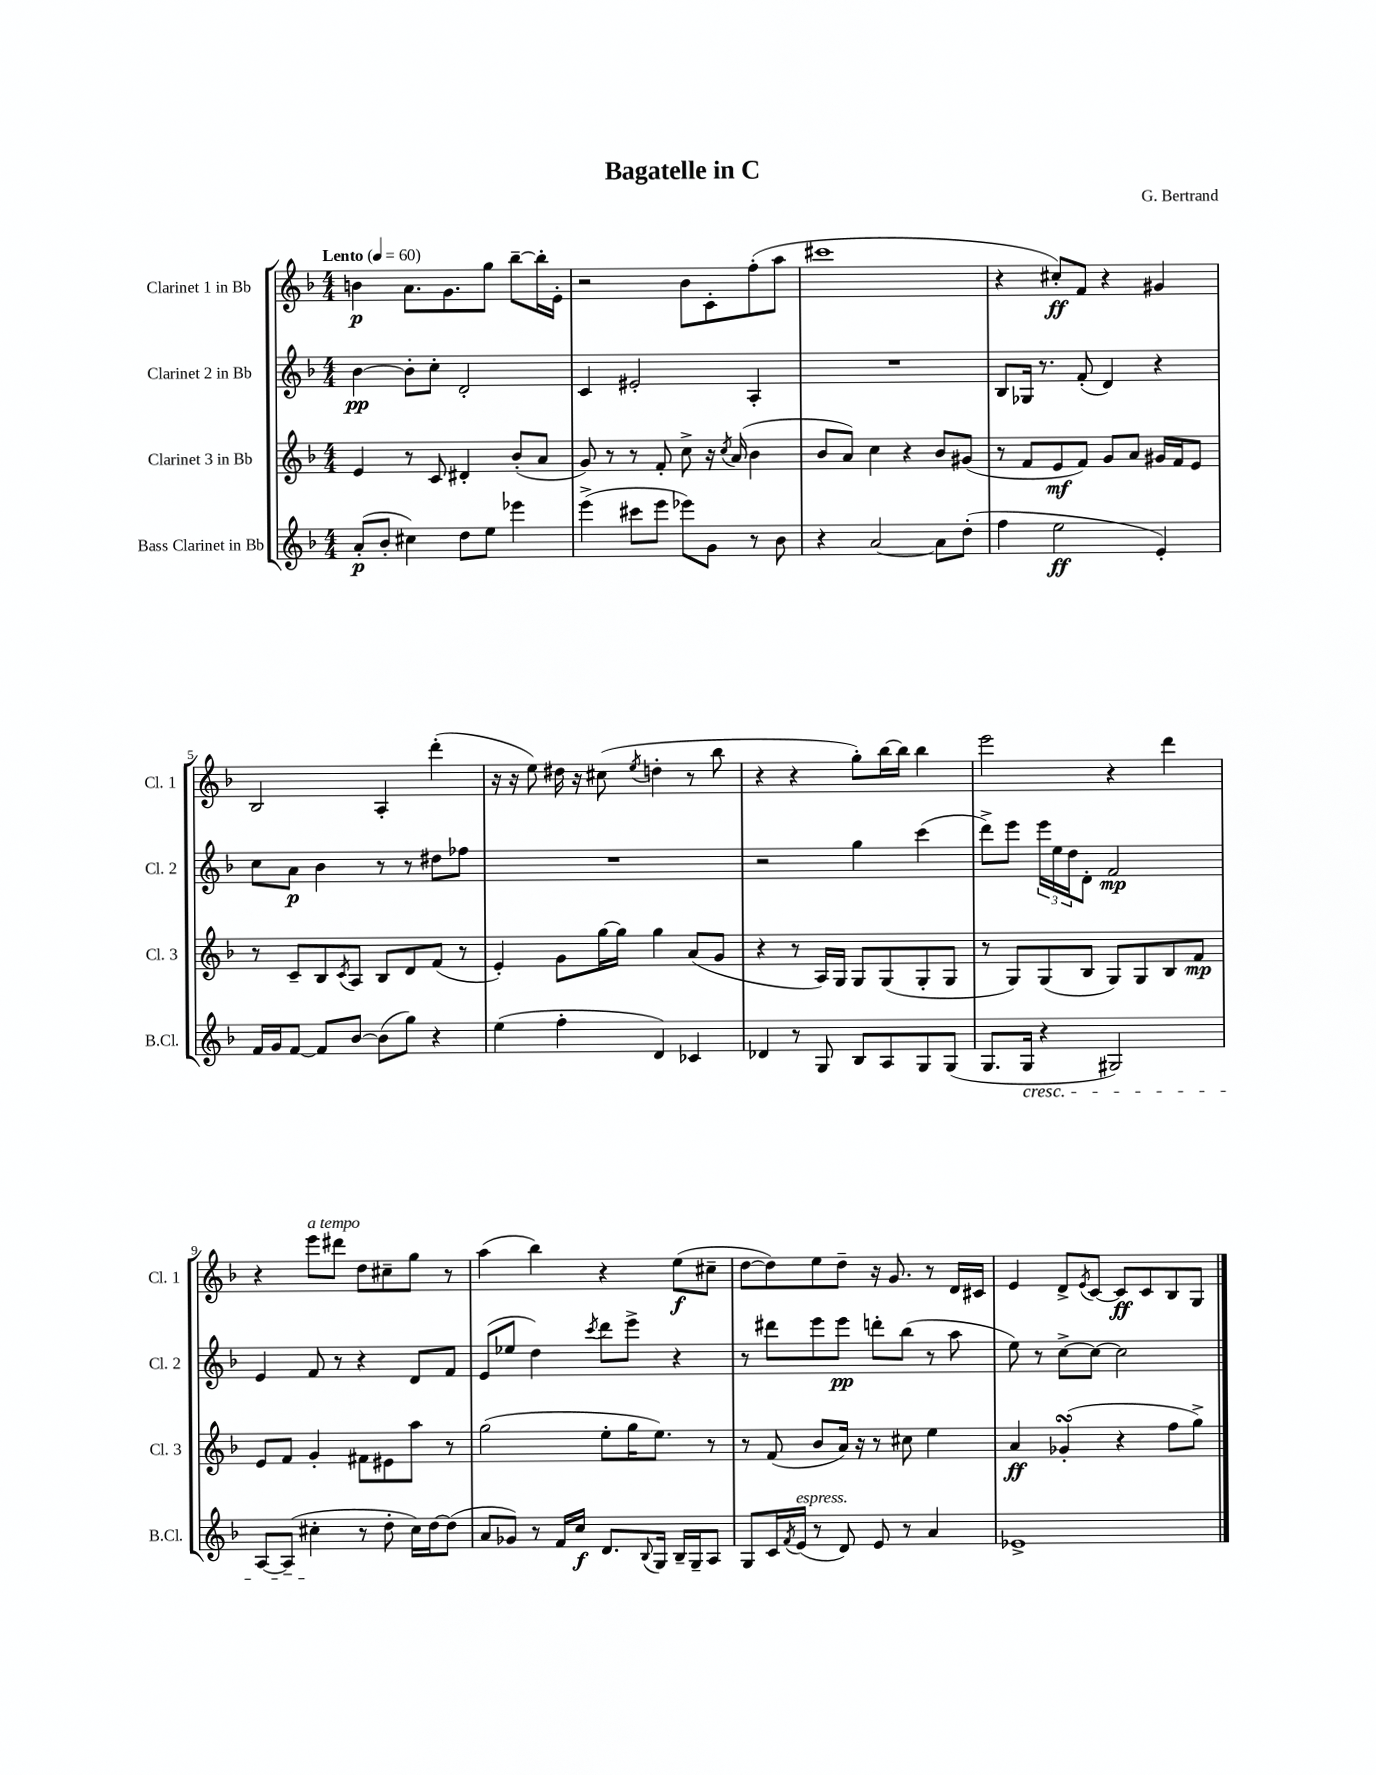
\header { title = "Bagatelle in C" composer = "G. Bertrand" }
<<
\new StaffGroup <<
\new Staff = "s0" \with { instrumentName = "Clarinet 1 in Bb" shortInstrumentName = "Cl. 1" } {
    \clef treble \key f \major \numericTimeSignature \time 4/4 \tempo "Lento" 4 = 60
    b'4\p a'8. g'8. g''8 bes''8~-- bes''16-. e'16-. |
    r2 bes'8 c'8-. f''8-.( a''8 |
    cis'''1 |
    r4 cis''8-.\ff) f'8 r4 gis'4 |
    bes2 a4-. d'''4-.( |
    r16 r16 e''8) dis''16 r16 cis''8( \acciaccatura { e''8 } d''4-. r8 bes''8 |
    r4 r4 g''8-.) bes''16~ bes''16 bes''4 |
    e'''2 r4 d'''4 |
    r4 e'''8^\markup { \italic "a tempo" } dis'''8 d''8 cis''8-- g''8 r8 |
    a''4( bes''4) r4 e''8\f( cis''8-- |
    d''8~ d''8) e''8 d''8-- r16 g'8. r8 d'16 cis'16 |
    e'4 d'8-> \acciaccatura { e'8 } c'8~ c'8\ff c'8 bes8 g8 \bar "|." |
}
\new Staff = "s1" \with { instrumentName = "Clarinet 2 in Bb" shortInstrumentName = "Cl. 2" } {
    \clef treble \key f \major \numericTimeSignature \time 4/4
    bes'4~\pp bes'8-. c''8-. d'2-. |
    c'4 eis'2-. a4-. |
    R1 |
    bes8 ges16 r8. f'8-.( d'4) r4 |
    c''8 a'8\p bes'4 r8 r8 dis''8 fes''8 |
    R1 |
    r2 g''4 c'''4( |
    d'''8->) e'''8 \tuplet 3/2 { e'''16 e''16 d''16 } d'8-. f'2\mp |
    e'4 f'8 r8 r4 d'8 f'8 |
    e'8( ees''8 d''4) \acciaccatura { c'''8 } d'''8 e'''8-> r4 |
    r8 dis'''8 e'''8 e'''8\pp d'''8-. bes''8( r8 a''8 |
    e''8) r8 c''8~-> c''8~ c''2 \bar "|." |
}
\new Staff = "s2" \with { instrumentName = "Clarinet 3 in Bb" shortInstrumentName = "Cl. 3" } {
    \clef treble \key f \major \numericTimeSignature \time 4/4
    e'4 r8 c'8 dis'4-. bes'8-.( a'8 |
    g'8) r8 r8 f'8-. c''8-> r16 \acciaccatura { c''8 } a'16( bes'4 |
    bes'8 a'8) c''4 r4 bes'8 gis'8( |
    r8 f'8 e'8\mf f'8) g'8 a'8 gis'16 f'16 e'8 |
    r8 c'8-- bes8 \acciaccatura { c'8 } a8 bes8 d'8 f'8( r8 |
    e'4-.) g'8 g''16~ g''16 g''4 a'8( g'8 |
    r4 r8 a16) g16 g8 g8( g8-. g8 |
    r8 g8) g8( bes8 g8) g8 bes8 f'8\mp |
    e'8 f'8 g'4-. fis'8 eis'8 a''8 r8 |
    g''2( e''8-. g''16 e''8.) r8 |
    r8 f'8( bes'8 a'16) r16 r8 cis''8 e''4 |
    a'4\ff ges'4-.\turn( r4 f''8 g''8->) \bar "|." |
}
\new Staff = "s3" \with { instrumentName = "Bass Clarinet in Bb" shortInstrumentName = "B.Cl." } {
    \clef treble \key f \major \numericTimeSignature \time 4/4
    a'8-.\p( bes'8-. cis''4) d''8 e''8 ees'''4 |
    e'''4->( cis'''8 e'''8 ees'''8) g'8 r8 bes'8 |
    r4 a'2~ a'8 d''8-.( |
    f''4 e''2\ff e'4-.) |
    f'16 g'16 f'8~ f'8 bes'8~ bes'8( g''8) r4 |
    e''4( f''4-. d'4) ces'4 |
    des'4 r8 g8 bes8 a8 g8 g8( |
    g8. g16\cresc r4 gis2) |
    a8~ a8--( cis''4-.\! r8 d''8-. cis''16) d''16~ d''8( |
    a'8 ges'8) r8 f'16 c''16\f d'8. \appoggiatura { bes8 } g16 bes16-- g16-- a8 |
    g8 c'16 \acciaccatura { f'8 } e'16^\markup { \italic "espress." }( r8 d'8) e'8 r8 a'4 |
    ees'1-> \bar "|." |
}
>>
>>
